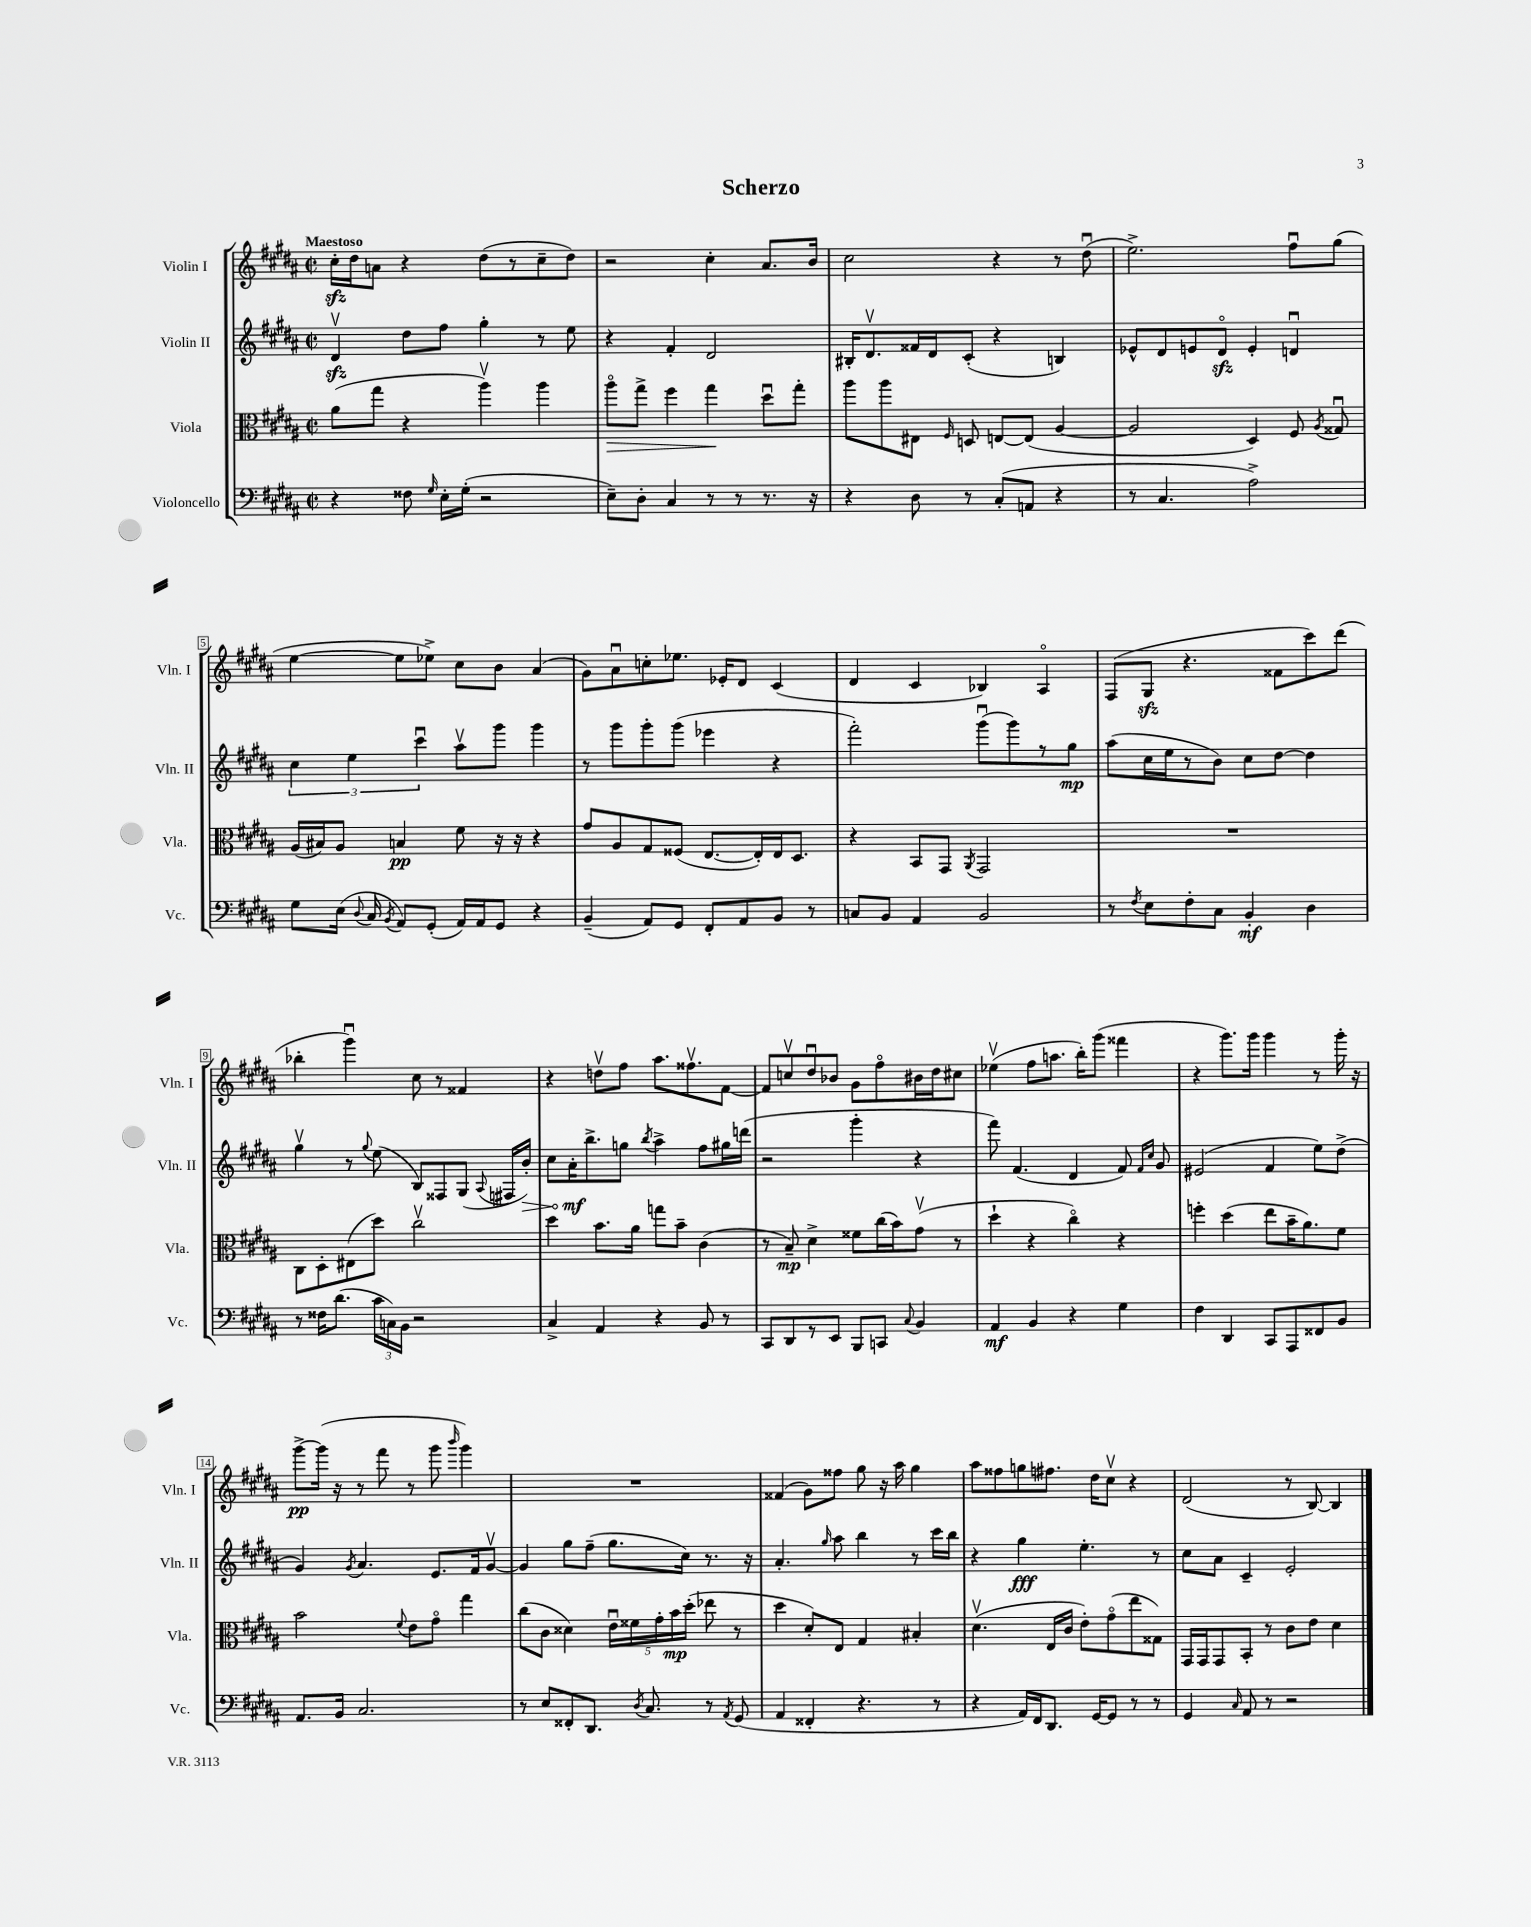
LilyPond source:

\header { title = "Scherzo" }
<<
\new StaffGroup <<
\new Staff = "s0" \with { instrumentName = "Violin I" shortInstrumentName = "Vln. I" } {
    \clef treble \key b \major \defaultTimeSignature \time 2/2 \tempo "Maestoso"
    \autoBeamOff cis''16[-.\sfz dis''16 a'8] r4 dis''8[( r8 cis''8-- dis''8]) |
    r2 cis''4-. ais'8.[ b'16] |
    cis''2 r4 r8 dis''8\downbow( |
    e''2.->) fis''8[\downbow gis''8]( |
    e''4~ e''8[ ees''8]->) cis''8[ b'8] ais'4( |
    gis'8[) ais'8\downbow c''8-. ees''8.] ees'16[-. dis'8] cis'4( |
    dis'4 cis'4 bes4) ais4\flageolet |
    fis8[( gis8]\sfz r4. fisis'8[ cis'''8) dis'''8]( |
    bes''4-. gis'''4\downbow) cis''8 r8 fisis'4 |
    r4 d''8[\upbow fis''8] ais''8.[ fisis''8.\upbow fis'8]~ |
    fis'8[ c''8\upbow dis''8\downbow bes'8] gis'8[ fis''8\flageolet bis'16 dis''16 cis''8] |
    ees''4\upbow( fis''8[ a''8.] b''16[-.) gis'''8]( fisis'''4 |
    r4 gis'''8.[) gis'''16] gis'''4 r8 gis'''16-. r16 |
    gis'''8[~->\pp gis'''16]( r16 r8 fis'''8 r8 gis'''8 \grace { b'''16 } gis'''4) |
    R1 |
    fisis'4( gis'8[) fisis''8] gis''8 r16 ais''16 gis''4 |
    ais''8[ fisis''8 g''8 fis''8.] dis''16[ cis''8]\upbow r4 |
    dis'2( r8 b8~) b4 \bar "|." |
}
\new Staff = "s1" \with { instrumentName = "Violin II" shortInstrumentName = "Vln. II" } {
    \clef treble \key b \major \defaultTimeSignature \time 2/2
    \autoBeamOff dis'4\upbow\sfz dis''8[ fis''8] gis''4-. r8 e''8 |
    r4 fis'4-. dis'2 |
    bis16[-. dis'8.\upbow fisis'16 dis'16 cis'8]-.( r4 b4) |
    ees'8[-^ dis'8 e'8 dis'8]\flageolet\sfz e'4-. d'4\downbow |
    \tuplet 3/2 { cis''4 e''4 cis'''4\downbow } ais''8[\upbow gis'''8] gis'''4 |
    r8 gis'''8[ gis'''8-. gis'''8]( ees'''4 r4 |
    fis'''2-.) gis'''8[\downbow( gis'''8) r8 gis''8]\mp |
    ais''8[( cis''16 e''16 r8 b'8]) cis''8[ dis''8]~ dis''4 |
    gis''4\upbow r8 \appoggiatura { gis''8 } e''8( b8[) fisis8 gis8]( \appoggiatura { ais8 } fis16[ \once \override Hairpin.circled-tip = ##t b'16]-.\>) |
    cis''8[ ais'16-.\mf\! b''8.-> g''8] \acciaccatura { b''8 } ais''4-> fis''8[ gis''16 d'''16]( |
    r2 gis'''4-. r4 |
    fis'''8) fis'4.( dis'4 fis'8) \grace { fis'16[ cis''16] } gis'8 |
    eis'2( fis'4 e''8[) dis''8]->( |
    gis'4) \acciaccatura { gis'8 } ais'4. e'8.[ fis'16 gis'8]~\upbow |
    gis'4 gis''8[ fis''8]--( gis''8.[ cis''16]) r8. r16 |
    ais'4.-. \grace { gis''16 } ais''8 b''4 r8 cis'''16[ b''16] |
    r4 gis''4\fff e''4.-. r8 |
    cis''8[ ais'8] cis'4-- e'2-. \bar "|." |
}
\new Staff = "s2" \with { instrumentName = "Viola" shortInstrumentName = "Vla." } {
    \clef alto \key b \major \defaultTimeSignature \time 2/2
    \autoBeamOff ais'8[( gis''8] r4 ais''4\upbow) ais''4 |
    ais''8[\flageolet\> gis''8]-> fis''4 gis''4\! dis''8[\downbow gis''8]-. |
    ais''8[ ais''8 eis8] \grace { fis16 } d8 e8[~ e8]( ais4~ |
    ais2 dis4) fis8 \acciaccatura { ais8 } gisis8\downbow |
    ais16[( bis16) ais8] b4\pp fis'8 r16 r16 r4 |
    gis'8[ ais8 gis8 fisis8]( e8.[~ e16-.) e16 dis8.] |
    r4 b,8[ gis,8] \acciaccatura { ais,8 } gis,2 |
    R1 |
    cis8[ dis8-. eis8( dis''8]) cis''2\upbow |
    dis''4 b'8.[ ais'16] g''8[ b'8]-- cis'4( |
    r8 b8--\mp) dis'4-> fisis'8[ cis''16( b'16) gis'8]\upbow( r8 |
    dis''4-! r4 cis''4\flageolet) r4 |
    f''4-. dis''4( e''8[ b'16-- ais'8.) fis'8] |
    b'2 \appoggiatura { fis'8 } e'8[ gis'8]\flageolet gis''4 |
    cis''8[( cis'8] disis'4) \tuplet 5/4 { e'16[\downbow fisis'16 gis'16-. b'16\mp dis''16]-.( } ees''8 r8 |
    dis''4 dis'8[-.) e8] gis4 bis4-. |
    dis'4.\upbow( e16[ cis'16] e'8[-.) gis'8\flageolet( e''8 gisis8]) |
    gis,16[ gis,16 gis,8 b,8]-. r8 cis'8[ e'8] dis'4 \bar "|." |
}
\new Staff = "s3" \with { instrumentName = "Violoncello" shortInstrumentName = "Vc." } {
    \clef bass \key b \major \defaultTimeSignature \time 2/2
    \autoBeamOff r4 fisis8 \grace { gis16 } e16[-. gis16]-.( r2 |
    e8[--) dis8]-. cis4 r8 r8 r8. r16 |
    r4 dis8 r8 cis8[-.( a,8] r4 |
    r8 cis4. ais2->) |
    gis8[ e16]( \appoggiatura { dis8 } cis16 \acciaccatura { b,8 } ais,8[) gis,8]-.( ais,16[) ais,16 gis,8] r4 |
    b,4--( ais,8[) gis,8] fis,8[-. ais,8 b,8] r8 |
    c8[ b,8] ais,4 b,2 |
    r8 \acciaccatura { fis8 } e8[ fis8-. cis8] b,4-.\mf dis4 |
    r8 fisis16[ dis'8.]( \tuplet 3/2 { cis'16[ c16) b,16] } r2 |
    cis4-> ais,4 r4 b,8 r8 |
    cis,8[ dis,8 r8 e,8] b,,8[ c,8] \appoggiatura { cis8 } b,4 |
    ais,4\mf b,4 r4 gis4 |
    fis4 dis,4 cis,8[ ais,,8 fisis,8 b,8] |
    ais,8.[ b,16] cis2. |
    r8 e8[ fisis,8-. dis,8.] \acciaccatura { dis8 } cis8. r8 \acciaccatura { ais,8 } gis,8( |
    ais,4 fisis,4-. r4. r8 |
    r4 ais,16[) fis,16 dis,8.] gis,16[~ gis,8] r8 r8 |
    gis,4 \grace { cis16 } ais,8 r8 r2 \bar "|." |
}
>>
>>
\layout { \context { \Score \override BarNumber.stencil = #(make-stencil-boxer 0.1 0.3 ly:text-interface::print) } }
